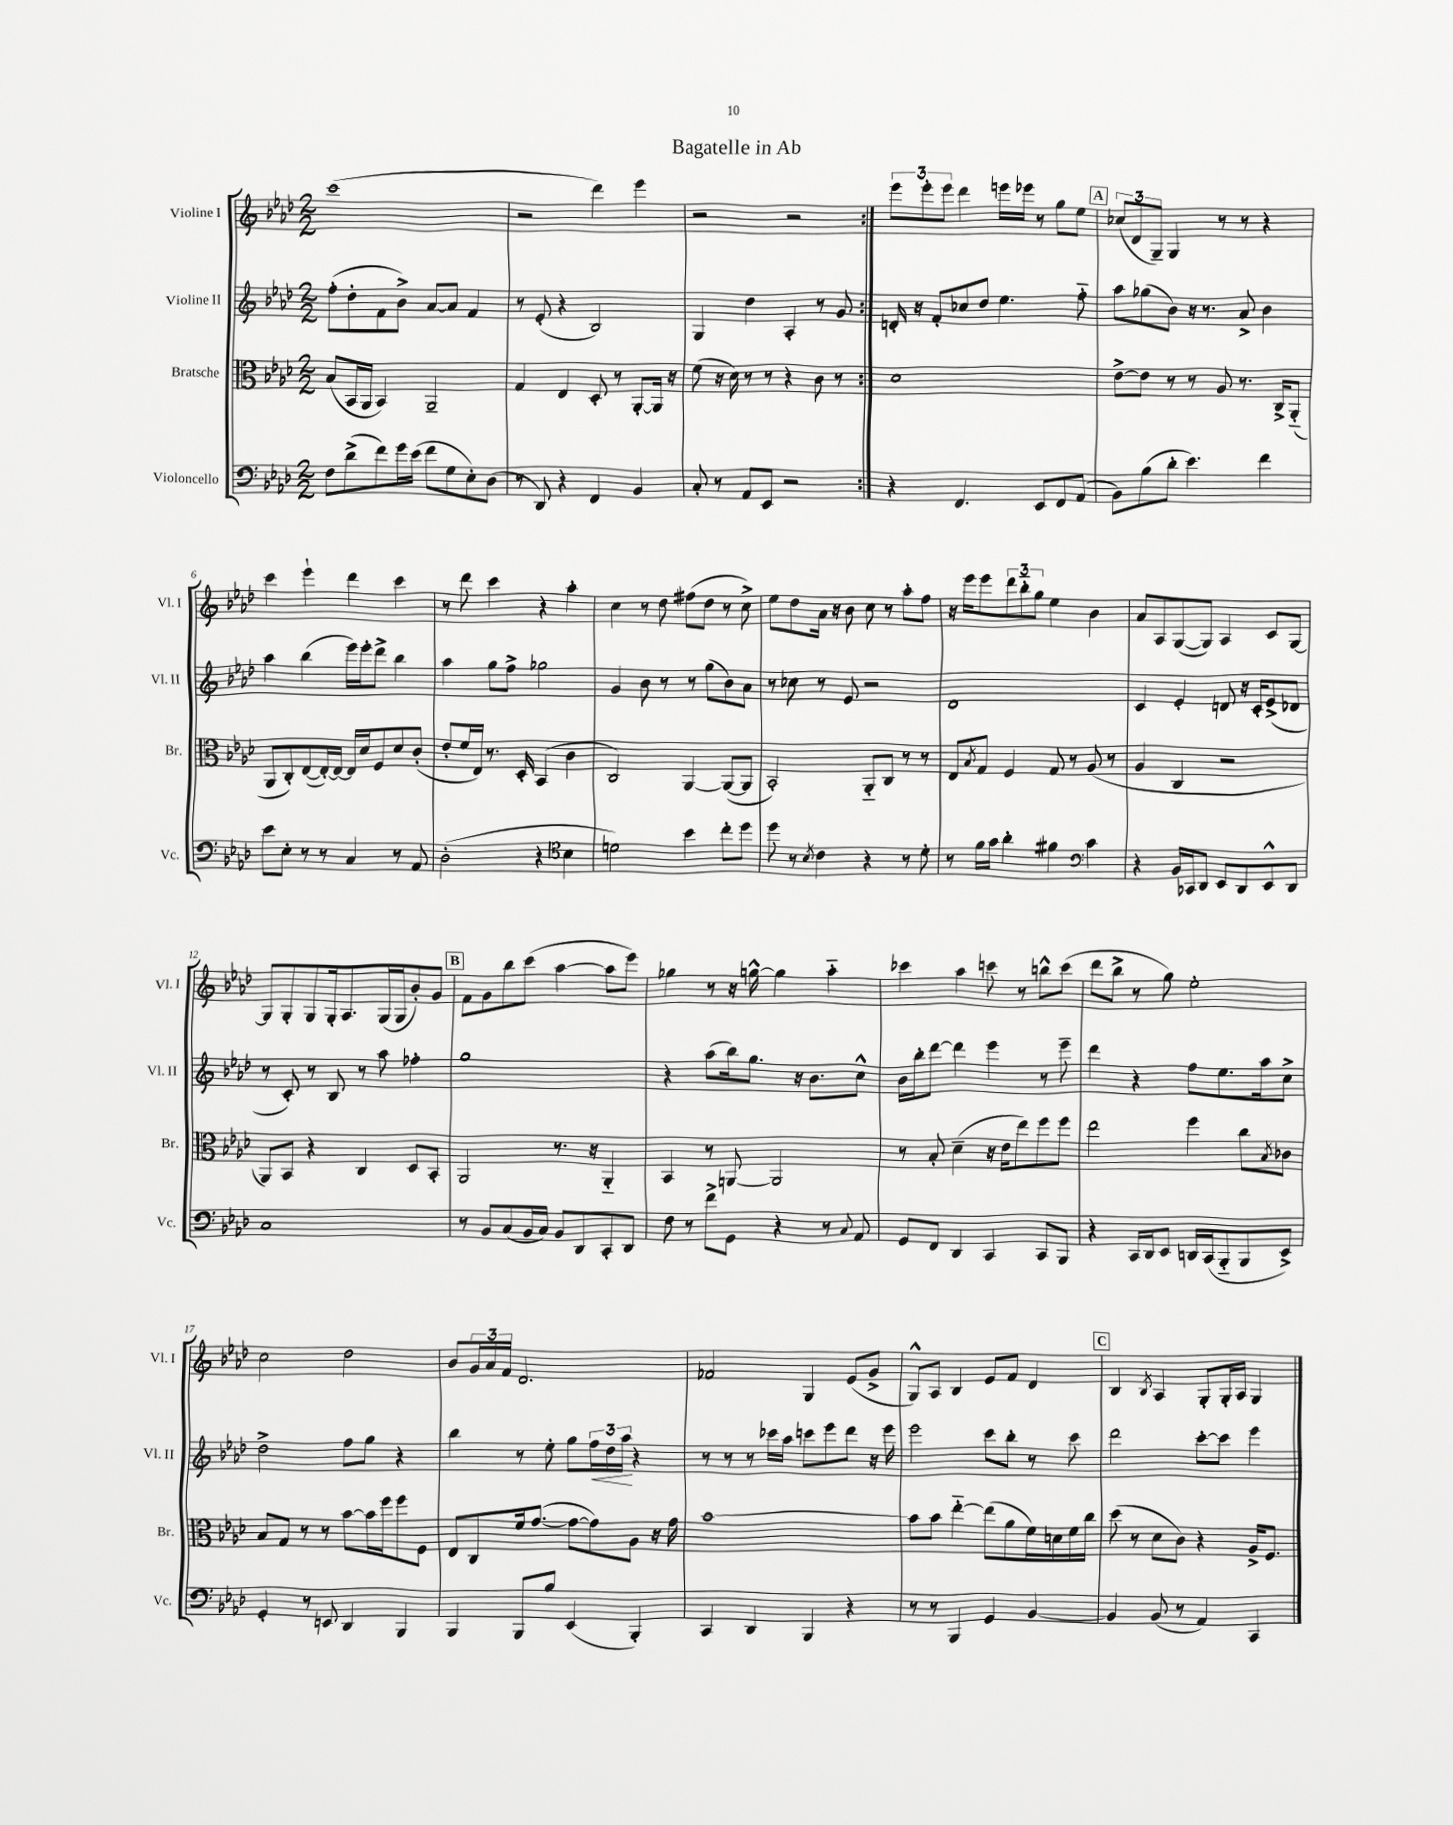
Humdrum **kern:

**kern	**kern	**kern	**kern
*staff4	*staff3	*staff2	*staff1
*clefF4	*clefC3	*clefG2	*clefG2
*k[b-e-a-d-]	*k[b-e-a-d-]	*k[b-e-a-d-]	*k[b-e-a-d-]
*M2/2	*M2/2	*M2/2	*M2/2
8F	(8B-	(8ff'	(1ccc
(8d-^	16BB-	8dd-'	.
.	16AA-	.	.
8f)	4BB-)	8f	.
16g	.	8b-^)	.
(16e-	.	.	.
8f	2AA-~	[8a-	.
8G	.	8a-]	.
8E-')	.	4f	.
(8D-	.	.	.
=	=	=	=
8r	4G	8r	2r
8DD-)	.	(8e-'	.
4r	4E-	4r	.
4FF	8D-'	2B-)	4ddd-)
.	8r	.	.
4BB-	[8AA-'	.	4eee-
.	16AA-]	.	.
.	16r	.	.
=	=	=	=
8C'	(8f	4G	2r
8r	16r	.	.
.	16d-)	.	.
8AA-	8r	4dd-	.
8EE-	8r	.	.
2r	4r	4A-'	2r
.	8c	8r	.
.	8r	8g	.
=:|!	=:|!	=:|!	=:|!
4r	1d-	16d'	12eee-
.	.	16r	.
.	.	.	12eee-'
.	.	8f'	.
.	.	.	12eee-
4.FF	.	8cc-	4ddd-
.	.	8dd-	.
.	.	4.ee-	16eee
.	.	.	16eee-
8EE-	.	.	8r
8FF	.	.	8gg
(8AA-	.	8ff'~	8ee-
=	=	=	=
8BB-)	[8e-^	8aa-	(12cc-
.	.	.	12d-
(8B-	8e-]	(8gg-	.
.	.	.	12G~)
8d-'	8r	8b-)	4G
4.e-)	8r	16r	.
.	.	8.r	.
.	8A-	.	8r
.	8.r	8a-^	8r
4f	.	4b-	4r
.	16C^	.	.
.	(8AA-'~	.	.
=	=	=	=
8e-	8AA-	4aa-	4ccc
8E-'	8C')	.	.
8r	([8E-	(4bb-	4eee-`
8r	16E-'_)	.	.
.	16E-_	.	.
4C	16E-]	16eee-)	4ddd-
.	16d-	16eee-'	.
.	8F	8ddd-^	.
8r	8d-	4bb-	4ccc
8AA-	(8c'	.	.
=	=	=	=
(2D-'	8e-'	4aa-	8r
.	16f	.	8ddd-
.	16E-)	.	.
.	8.r	8gg	4ccc
.	.	8ff^	.
.	16D-'	.	.
4r	(4BB-	2gg-	4r
*clefC4	*	*	*
4B-	4c	.	4aa-'
=	=	=	=
2d)	2C)	4g	4cc
.	.	8b-	8r
.	.	8r	8dd-
4b-	[4AA-	8r	(8ff#
.	.	(8gg	8dd-
8cc'	(8AA-_	8b-)	8r
8dd-	8AA-]	8a-	8cc^)
=	=	=	=
8dd-	2BB-')	8r	8ee-
8r	.	8cc-	8dd-
8qB-	.	.	.
4c	.	8r	16a-
.	.	.	16r
.	.	8e-	8b-
4r	8AA-'~	2r	8cc
.	8C	.	8r
8r	8r	.	8aa-'
8d-'	8r	.	8ff
=	=	=	=
8r	8E-	1d-	16r
.	.	.	16eee-
.	8qB-	.	.
16f	8G	.	8eee-
16g	.	.	.
4a-'	4F	.	12ddd-
.	.	.	12bb-'~
.	.	.	12gg
4f#	8G	.	4ee-
.	8r	.	.
*clefF4	*	*	*
4c	(8A-	.	4b-
.	8r	.	.
=	=	=	=
4r	4A-	4c	8a-
.	.	.	8A-
16BB-	4C	4e-'	([8G
16CC-	.	.	.
8DD-	.	.	8G])
8EE-	2r	8d	4A-
8DD-	.	16r	.
.	.	16c'	.
8EE-^^	.	(8e-^	8c
8DD-	.	8d-	[8G
=	=	=	=
1C	8AA-)	8r	8G]
.	8BB-	8c')	8G'
.	4r	8r	8G
.	.	8B-	16G'
.	.	.	8.A-
.	4C	8r	.
.	.	8aa-	(16G
.	.	.	16G
.	8D-	4ff-'	8b-')
.	8BB-'	.	8g
=	=	=	=
8r	2AA-	1gg	8f
8BB-	.	.	8g
(8C	.	.	8bb-
16BB-	.	.	(8ccc
16C)	.	.	.
8BB-	8.r	.	[4aa-
8DD-	.	.	.
.	16r	.	.
8CC'	4AA-'~	.	8aa-]
8DD-	.	.	8eee-)
=	=	=	=
8F	4BB-	4r	4gg-
8r	.	.	.
8f^	8r	(8aa-	8r
8GG	[8AA	16bb-)	16r
.	.	8.gg	[16gg^^
4r	2AA]	.	4gg]
.	.	16r	.
.	.	8.b-	.
8r	.	.	4aa-'~
8qqC	.	.	.
8AA-	.	8cc^^	.
=	=	=	=
8GG	8r	16b-	4ccc-
.	.	16bb-'	.
8FF	8B-'	[8ddd-	.
4DD-	(4d-~	4ddd-]	4aa-
4CC	16r	4eee-	8ccc
.	16e-	.	.
.	8ee-)	.	8r
8CC	8ff	8r	8bb^^
8BBB-	8ff	8eee-~	(8ccc
=	=	=	=
4r	2ee-	4ddd-	8ddd-
.	.	.	8bb-^
16CC	.	4r	8r
16DD-	.	.	.
8EE-	.	.	8gg)
16DD	4ff	8ff	2ee-'
(16CC	.	.	.
8BBB-'~	.	8.ee-	.
8BBB-	8cc	.	.
.	.	16aa-	.
.	8qB-	.	.
8EE-^)	8c-	8cc^	.
=	=	=	=
4GG'	8B-	2dd-^	2cc
.	8G	.	.
8r	8r	.	.
8EE	8r	.	.
4DD-	[8b-	8ff	2dd-
.	16b-]	8gg	.
.	16ff	.	.
4BBB-	8ff	4r	.
.	8F	.	.
=	=	=	=
4BBB-	8E-	4bb-	8b-
.	8C	.	24g
.	.	.	24a-
.	.	.	24f
8BBB-	16f	8r	2.d-
.	([8.g	.	.
8B-	.	8ee-'	.
(4EE-	8g_	8gg	.
.	8g])	24ff	.
.	.	24dd-	.
.	.	24aa-	.
4BBB-')	8A-	4r	.
.	16r	.	.
.	16g	.	.
=	=	=	=
4CC	[1b-	8r	2f-
.	.	8r	.
4DD-	.	8r	.
.	.	16ccc-	.
.	.	16aa-	.
4BBB-	.	8ccc	4G
.	.	8eee-	.
4r	.	8ddd-	(8e-
.	.	16r	8g^
.	.	16eee-	.
=	=	=	=
8r	8b-]	2eee-	8G^^)
8r	8b-	.	8A-
4BBB-	[4ee-'~	.	4B-
4GG	(8ee-]	8ccc	8e-
.	8a-	8bb-'	8f
[4BB-	16f)	8r	4d-
.	16d	.	.
.	16f	8ccc	.
.	16cc	.	.
=	=	=	=
4BB-]	(8dd-	2ddd-	4B-
.	8r	.	.
.	.	.	8qB-
(8BB-	8d-	.	4A-
8r	8c)	.	.
4AA-)	4r	[8ccc'	8G'
.	.	8ccc]	16G'
.	.	.	16A-
4CC	16A-^	4eee-	4G
.	8.F	.	.
==	==	==	==
*-	*-	*-	*-
